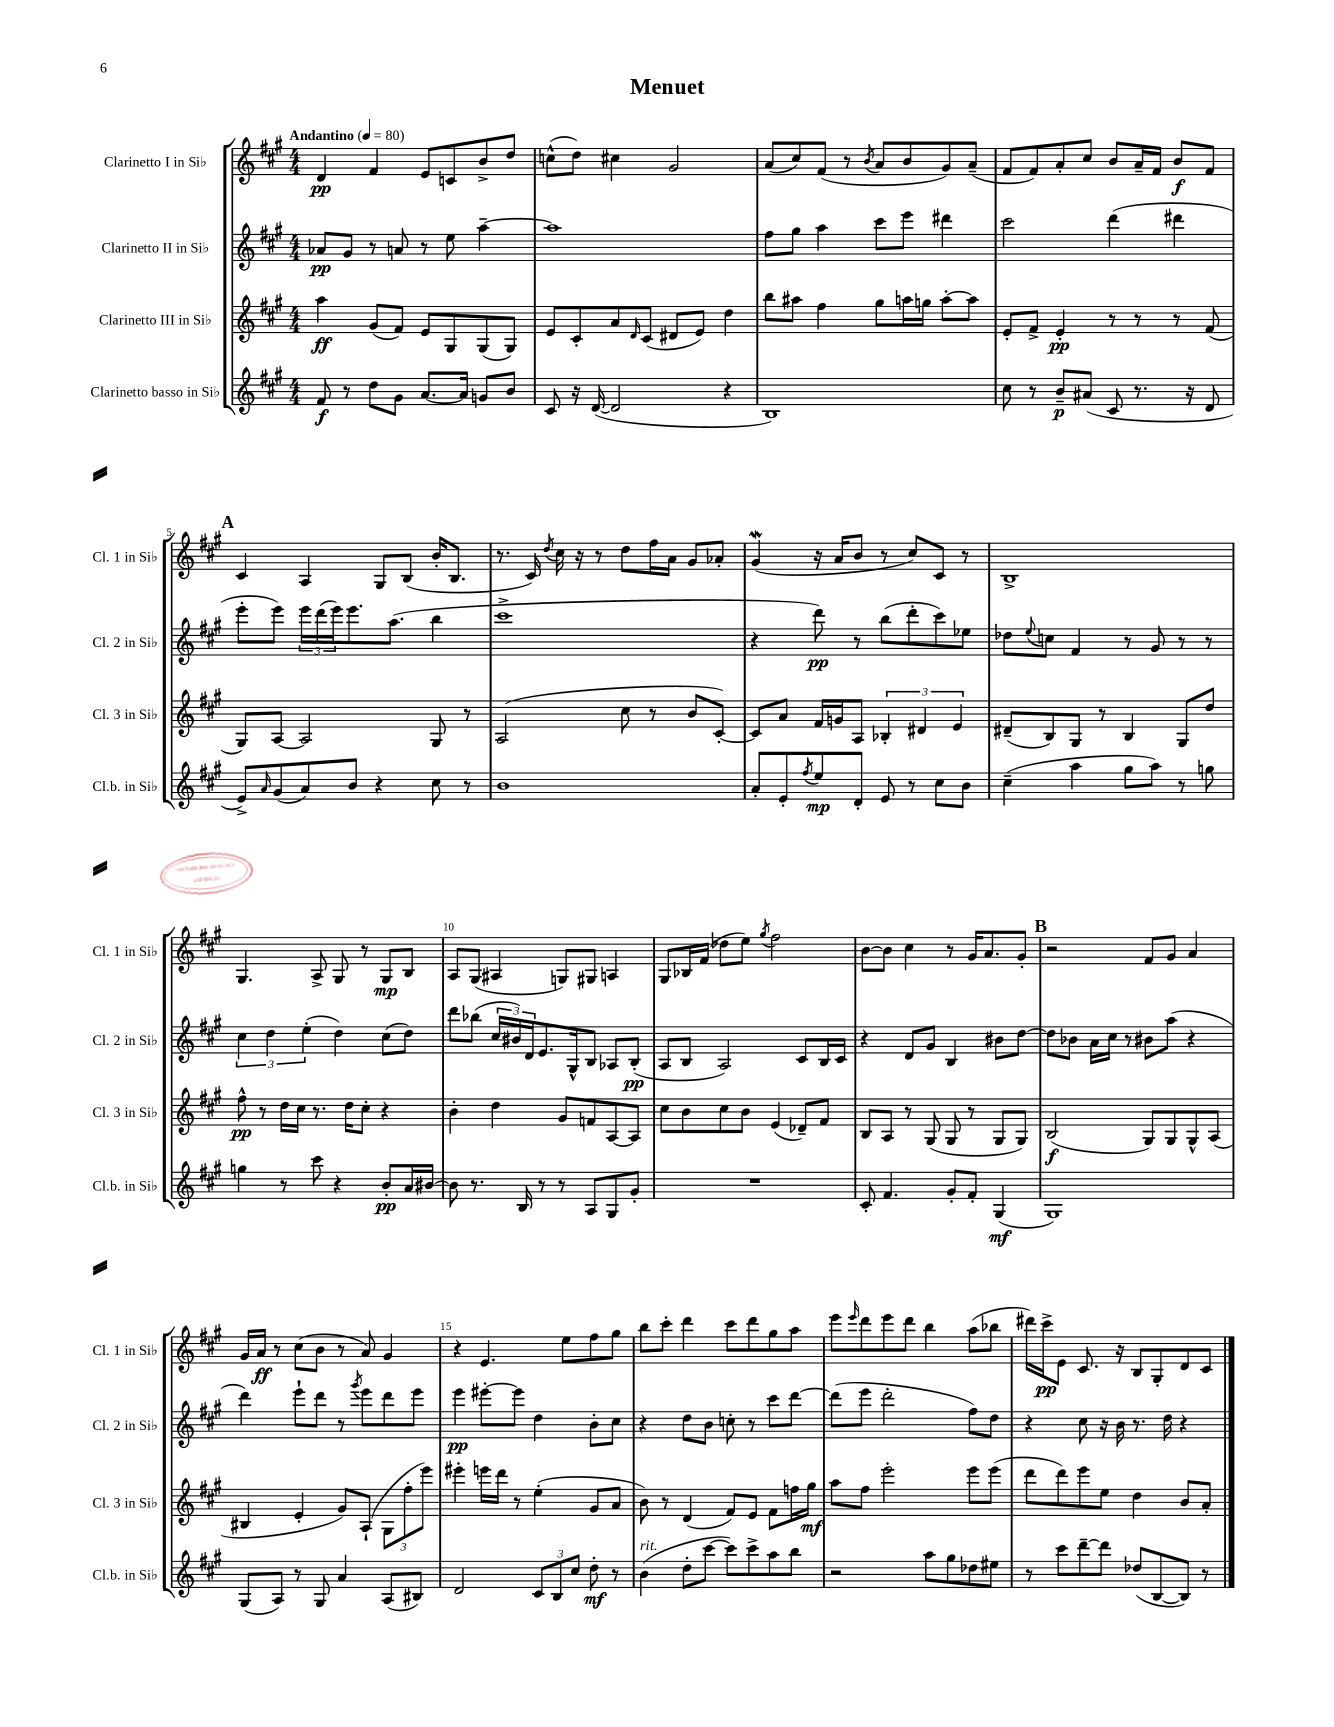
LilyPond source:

\header { title = "Menuet" }
<<
\new StaffGroup <<
\new Staff = "s0" \with { instrumentName = "Clarinetto I in Sib" shortInstrumentName = "Cl. 1 in Sib" } {
    \clef treble \key a \major \numericTimeSignature \time 4/4 \tempo "Andantino" 4 = 80
    d'4\pp fis'4 e'8 c'8 b'8-> d''8 |
    c''8-^( d''8) cis''4 gis'2 |
    a'8( cis''8) fis'8( r8 \acciaccatura { b'8 } a'8 b'8 gis'8) a'8--( |
    fis'8 fis'8) a'8-. cis''8 b'8 a'16-- fis'16 b'8\f fis'8 |
    \mark \markup { \bold "A" } cis'4 a4 gis8 b8( b'16-. b8. |
    r8. cis'16) \acciaccatura { d''8 } cis''16 r16 r8 d''8 fis''16 a'16 gis'8 aes'8-. |
    gis'4\mordent( r16 a'16 b'8 r8 cis''8) cis'8 r8 |
    b1-> |
    gis4. a8-> gis8 r8 gis8\mp b8 |
    a8 gis8( ais4 g8) gis8 a4 |
    gis8 bes16 fis'16( des''8 e''8) \acciaccatura { gis''8 } fis''2 |
    b'8~ b'8 cis''4 r8 gis'16 a'8. gis'8-. |
    \mark \markup { \bold "B" } r2 fis'8 gis'8 a'4 |
    gis'16 a'16\ff r8 cis''8( b'8 r8 a'8) gis'4 |
    r4 e'4. e''8 fis''8 gis''8 |
    b''8 cis'''8-. d'''4 cis'''8 d'''8 gis''8 a''8 |
    e'''8 \grace { e'''16 } d'''8 e'''8 d'''8 b''4 a''8( bes''8 |
    dis'''16) cis'''16->\pp e'8 cis'8. r16 b8 gis8-. d'8 cis'8 \bar "|." |
}
\new Staff = "s1" \with { instrumentName = "Clarinetto II in Sib" shortInstrumentName = "Cl. 2 in Sib" } {
    \clef treble \key a \major \numericTimeSignature \time 4/4
    aes'8\pp gis'8 r8 a'8 r8 e''8 a''4~-- |
    a''1 |
    fis''8 gis''8 a''4 cis'''8 e'''8 dis'''4 |
    cis'''2 d'''4( dis'''4 |
    \mark \markup { \bold "A" } e'''8-. e'''8) \tuplet 3/2 { e'''16 d'''16( e'''16) } e'''8. a''8.( b''4 |
    cis'''1-> |
    r4 d'''8\pp) r8 b''8( d'''8-. cis'''8) ees''8 |
    des''8 \appoggiatura { e''8 } c''8 fis'4 r8 gis'8 r8 r8 |
    \tuplet 3/2 { cis''4 d''4 e''4-.( } d''4) cis''8( d''8) |
    d'''8 bes''8( \tuplet 3/2 { cis''16 bis'16) d'16 } e'8. gis16-^ b8 aes8 b8-.\pp( |
    a8 b8 a2) cis'8 b16 cis'16 |
    r4 d'8 gis'8 b4 bis'8 d''8~ |
    \mark \markup { \bold "B" } d''8 bes'8 a'16 cis''16 r8 bis'8 a''8( r4 |
    d'''4) e'''8-! d'''8 r8 \acciaccatura { gis'''8 } e'''8 d'''8 e'''8 |
    e'''4\pp eis'''8~-. eis'''8 d''4 b'8-. cis''8 |
    r4 d''8 b'8 c''8-. r8 cis'''8 d'''8~ |
    d'''8( e'''8 d'''2-. fis''8) d''8 |
    r4 cis''8 r16 b'16 r8. d''16 r4 \bar "|." |
}
\new Staff = "s2" \with { instrumentName = "Clarinetto III in Sib" shortInstrumentName = "Cl. 3 in Sib" } {
    \clef treble \key a \major \numericTimeSignature \time 4/4
    a''4\ff gis'8( fis'8) e'8 gis8 gis8( gis8) |
    e'8 cis'8-. a'8 \grace { d'16 } cis'8( dis'8 e'8) d''4 |
    b''8 ais''8 fis''4 gis''8 a''16 g''16 a''8~-. a''8 |
    e'8-. fis'8-> e'4-.\pp r8 r8 r8 fis'8( |
    \mark \markup { \bold "A" } gis8) a8~ a2 gis8 r8 |
    a2( cis''8 r8 b'8 cis'8~-.) |
    cis'8 a'8 fis'16 g'16 a8 \tuplet 3/2 { bes4-. dis'4 e'4 } |
    dis'8--( b8) gis8 r8 b4 gis8 d''8 |
    fis''8-^\pp r8 d''16 cis''16 r8. d''16 cis''8-. r4 |
    b'4-. d''4 gis'8 f'8 a8~ a8 |
    cis''8 b'8 cis''8 b'8 e'4( des'8--) fis'8 |
    b8 a8 r8 gis8( gis8 r8 gis8 gis8) |
    \mark \markup { \bold "B" } b2\f( gis8) gis8 gis8-^ a8( |
    bis4 e'4-. gis'8) a8-!( \tuplet 3/2 { gis8 fis''8-. e'''8) } |
    eis'''4-. e'''16 d'''16 r8 e''4-.( gis'8 a'8 |
    b'8) r8 d'4( fis'8) e'8 fis'8 f''16 gis''16\mf |
    a''8 fis''8 e'''2-. e'''8 e'''8( |
    d'''8 d'''8) e'''8 e''8 d''4 b'8 a'8-. \bar "|." |
}
\new Staff = "s3" \with { instrumentName = "Clarinetto basso in Sib" shortInstrumentName = "Cl.b. in Sib" } {
    \clef treble \key a \major \numericTimeSignature \time 4/4
    fis'8\f r8 d''8 gis'8 a'8.~ a'16 g'8 b'8 |
    cis'8 r16 d'16~( d'2 r4 |
    b1) |
    cis''8 r8 b'8--\p ais'8( cis'8 r8. r16 d'8 |
    \mark \markup { \bold "A" } e'8->) \grace { a'16 } gis'8( a'8) b'8 r4 cis''8 r8 |
    b'1 |
    a'8-. e'8-. \acciaccatura { fis''8 } e''8\mp d'8-. e'8 r8 cis''8 b'8 |
    cis''4--( a''4 gis''8 a''8) r8 g''8 |
    g''4 r8 cis'''8 r4 b'8-.\pp a'16 bis'16~ |
    bis'8 r8. b16 r8 r8 a8 gis8 gis'8-. |
    R1 |
    cis'8-. fis'4. gis'8-. fis'8-. gis4\mf( |
    \mark \markup { \bold "B" } gis1) |
    gis8( a8) r8 gis8 a'4 a8( bis8) |
    d'2 \tuplet 3/2 { cis'8 b8 cis''8 } d''8-.\mf r8 |
    b'4^\markup { \italic "rit." }( d''8-. cis'''8~ cis'''8) cis'''8-> a''8 b''8 |
    r2 a''8 gis''8 des''8 eis''8 |
    r8 cis'''8 d'''8~-- d'''8 des''8( b8~ b8) r8 \bar "|." |
}
>>
>>
\layout { \context { \Score \override BarNumber.break-visibility = ##(#f #t #t) barNumberVisibility = #(every-nth-bar-number-visible 5) } }
